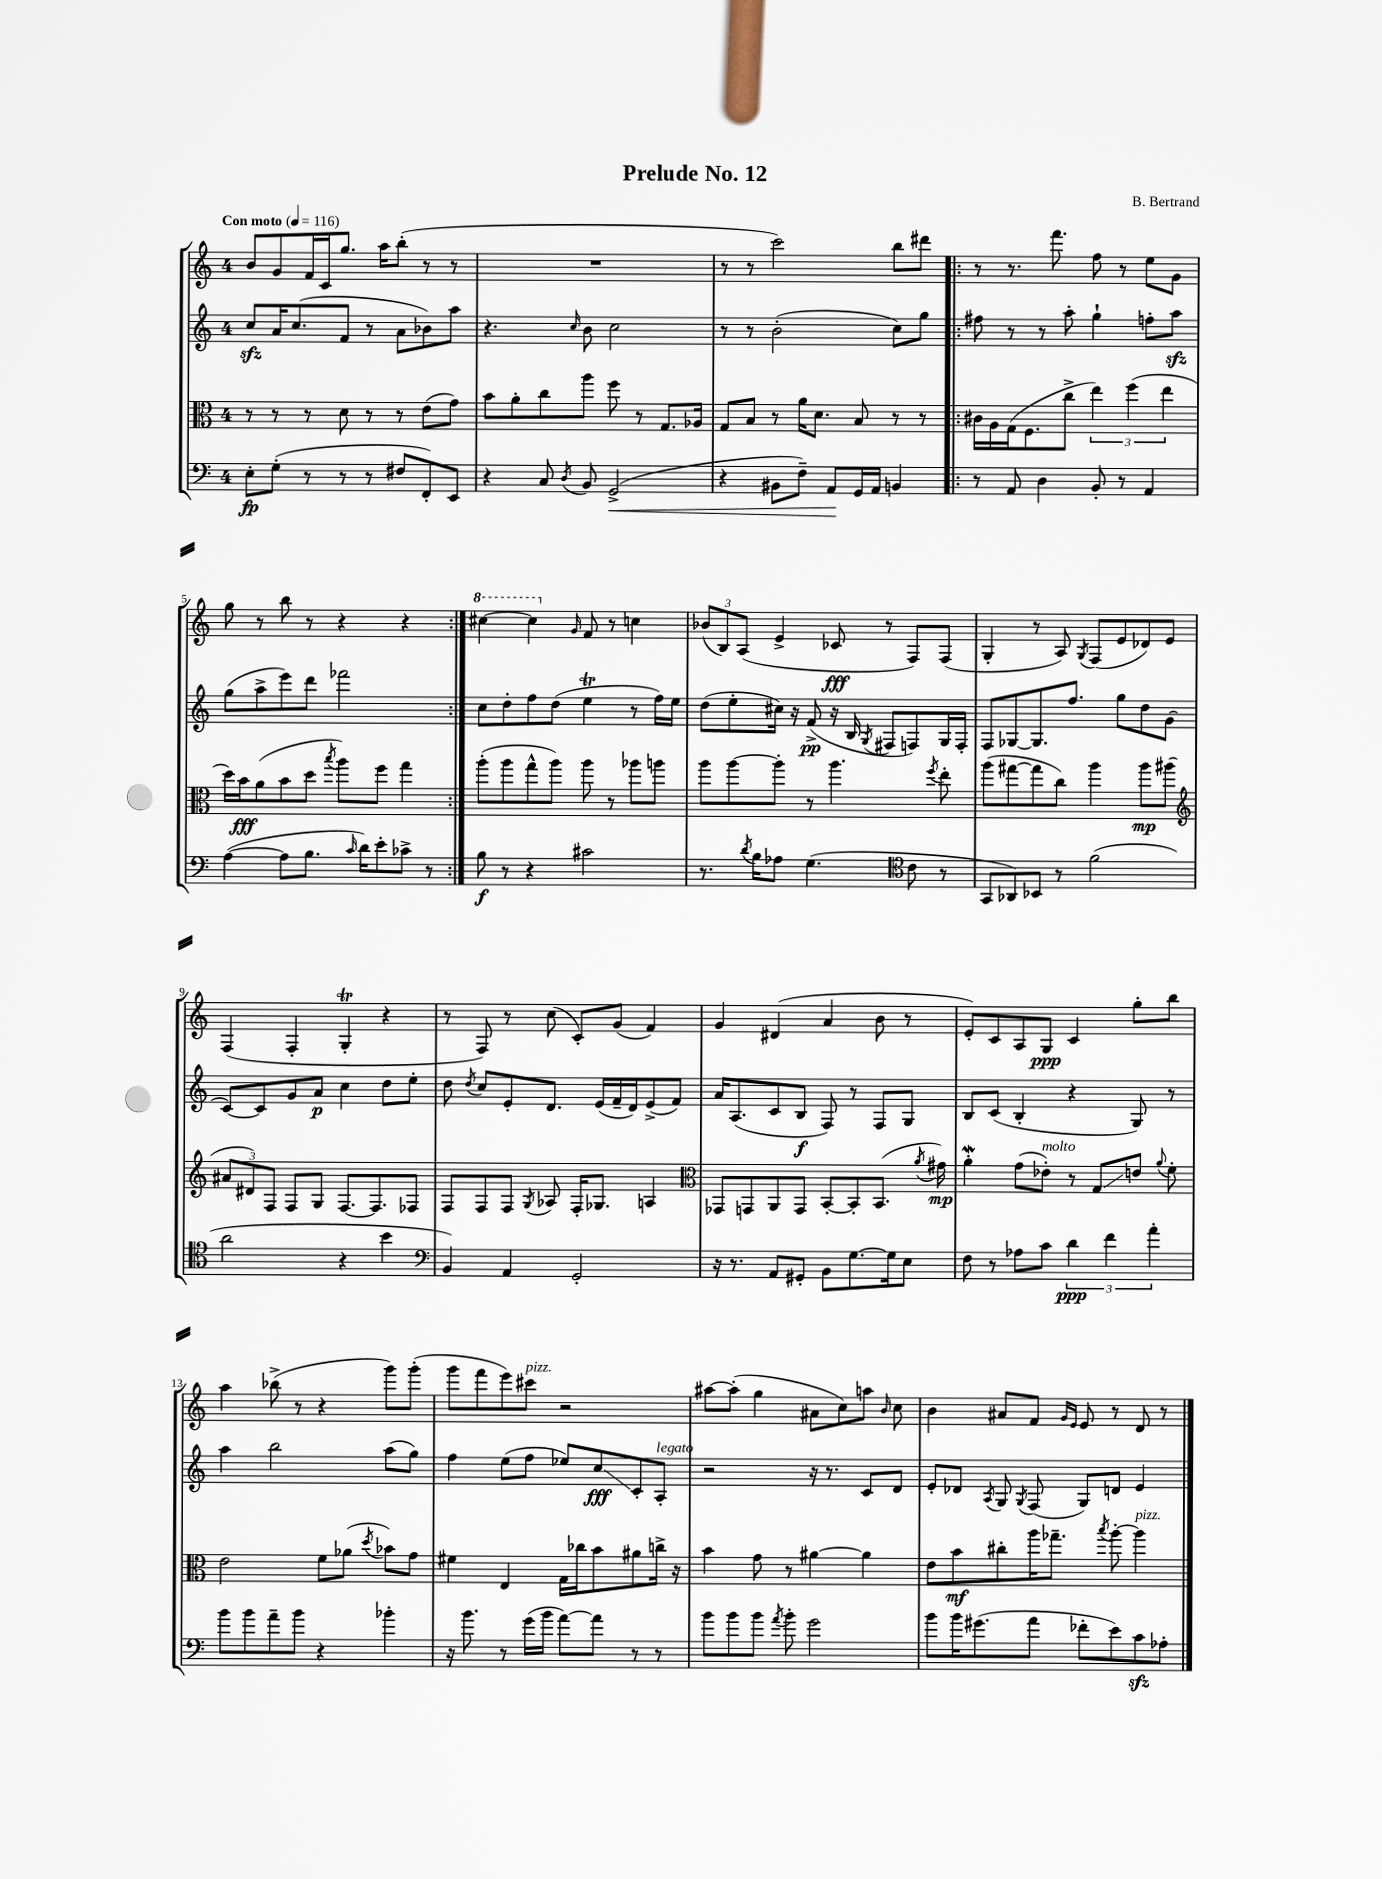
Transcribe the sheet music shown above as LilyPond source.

\header { title = "Prelude No. 12" composer = "B. Bertrand" }
<<
\new StaffGroup <<
\new Staff = "s0" {
    \clef treble \key c \major \once \override Staff.TimeSignature.style = #'single-digit \time 4/4 \tempo "Con moto" 4 = 116
    \autoBeamOff b'8[ g'8 f'16 c'16 g''8.] a''16[ b''8]-.( r8 r8 |
    R1 |
    r8 r8 c'''2) b''8[ dis'''8] |
    \repeat volta 2 { r8 r8. f'''8. f''8 r8 e''8[ g'8] |
    g''8 r8 b''8 r8 r4 r4 | }
    \ottava #1 cis'''4~ cis'''4 \ottava #0 \grace { g'16 } f'8 r8 c''!4 |
    \tuplet 3/2 { bes'8[( b8) a8]( } e'4-> ces'8\fff r8 f8[) f8]( |
    g4-. r8 a8) \acciaccatura { g8 } f8[( e'8 des'8) e'8] |
    f4( f4-. g4-.\trill r4 |
    r8 f8) r8 c''8( c'8[-.) g'8]( f'4) |
    g'4 dis'4( a'4 b'8 r8 |
    e'8[-.) c'8 a8 g8]\ppp c'4 g''8[-. b''8] |
    a''4 bes''8->( r8 r4 g'''8[) g'''8]-.( |
    g'''8[ f'''8 e'''8) cis'''8]^\markup { \italic "pizz." } r2 |
    ais''8[~ ais''8]-.( g''4 ais'8[ c''8) a''8] \grace { b'16 } c''8 |
    b'4 ais'8[ f'8] \grace { g'16[ e'16] } e'8 r8 d'8 r8 \bar "|." |
}
\new Staff = "s1" {
    \clef treble \key c \major \once \override Staff.TimeSignature.style = #'single-digit \time 4/4
    \autoBeamOff c''8[\sfz a'16 c''8.( f'8] r8 a'8[ bes'8) a''8] |
    r4. \grace { c''16 } b'8 c''2 |
    r8 r8 b'2-.( c''8[) g''8] |
    \repeat volta 2 { fis''8 r8 r8 a''8-. g''4-! f''8[-. a''8]\sfz |
    g''8[( a''8-> e'''8) d'''8] fes'''2 | }
    c''8[ d''8-. f''8 d''8]( e''4\trill r8 f''16[) e''16] |
    d''8[( e''8-. cis''16]) r16 f'8->\pp( r16 b16 \acciaccatura { g8 } fis8[ f8) g16 f16]-. |
    f8[ ges8~ ges8. f''8.] g''8[ d''8 g'8]( |
    c'8[~) c'8 g'8 a'8]\p c''4 d''8[ e''8]-. |
    d''8 \acciaccatura { d''8 } c''8[ e'8-. d'8.] e'16[( f'16-- d'16) e'8->( f'8]) |
    a'16[ a8.( c'8 b8]\f f8) r8 f8[ g8] |
    b8[ c'8]( b4-. r4 g8) r8 |
    a''4 b''2 a''8[( g''8]) |
    f''4 e''8[( f''8] ees''8[) c''8\glissando\fff c'8-. a8]-.^\markup { \italic "legato" } |
    r2 r16 r8. c'8[ d'8] |
    e'8[-. des'8] \acciaccatura { a8 } g8 \acciaccatura { g8 } f8( g8[) d'8] e'4 \bar "|." |
}
\new Staff = "s2" {
    \clef alto \key c \major \once \override Staff.TimeSignature.style = #'single-digit \time 4/4
    \autoBeamOff r8 r8 r8 d'8 r8 r8 e'8[( g'8]) |
    b'8[ a'8-. c''8 a''8] f''8 r8 g8.[ aes16] |
    g8[ b8] r8 a'16[ d'8.] b8 r8 r8 |
    \repeat volta 2 { cis'16[ a16 g16( f8. c''8]-> \tuplet 3/2 { e''4) f''4( e''4 } |
    d''16[) b'16\fff a'8( b'8 d''8] \acciaccatura { b''8 } a''8[) f''8] g''4 | }
    a''8[-.( a''8 g''8-^ a''8]) a''8 r8 aes''8[ a''8] |
    a''8[ a''8~ a''8]-. r8 a''4. \acciaccatura { f''8 } e''8-. |
    a''8[( gis''8~ gis''8 c''8]) a''4 a''8[\mp ais''8]( |
    \clef treble \tuplet 3/2 { ais'8[ dis'8) f8] } f8[ g8] f8.[~ f8. fes8] |
    f8[ f8 f8] \acciaccatura { g8 } aes8 f16[-. ges8.] a4 |
    \clef alto ges,8[ g,8 a,8 g,8] b,8[~-. b,8-. b,8.]( \acciaccatura { a'8 } gis'16\mp) |
    a'4-.\mordent g'8[( ees'8]-.^\markup { \italic "molto" }) r8 g8[\glissando e'8] \appoggiatura { a'8 } f'8-. |
    e'2 f'8[ aes'8]( \acciaccatura { d''8 } bes'8[) g'8] |
    fis'4 e4 g16[ ces''16 b'8 ais'8 c''16]-> r16 |
    b'4 g'8 r8 ais'4~ ais'4 |
    e'8[ b'8\mf cis''8-. a''16 ges''8.]-- \acciaccatura { b''8 } a''8~-. a''4^\markup { \italic "pizz." } \bar "|." |
}
\new Staff = "s3" {
    \clef bass \key c \major \once \override Staff.TimeSignature.style = #'single-digit \time 4/4
    \autoBeamOff e8[-.\fp g8]-.( r8 r8 r8 fis8[ f,8-.) e,8] |
    r4 c8 \acciaccatura { d8 } b,8 g,2->\<( |
    r4 bis,8[ f8]--) a,8[\! g,16 a,16] b,4 |
    \repeat volta 2 { r8 a,8 d4 b,8-. r8 a,4 |
    a4~( a8[ b8.] \grace { c'16 } d'16[) e'8-. ces'8]-> r8 | }
    b8\f r8 r4 cis'2 |
    r8. \acciaccatura { d'8 } b16[ aes8] g4.( \clef tenor c'8 r8 |
    g,8[ aes,8) bes,8] r8 f'2( |
    a'2 r4 b'4 |
    \clef bass b,4) a,4 g,2-. |
    r16 r8. a,8[ gis,8]-. b,8[ g8.~ g16 e8] |
    f8 r8 aes8[ c'8] \tuplet 3/2 { d'4\ppp f'4 a'4-. } |
    b'8[ b'8 a'8-- b'8] r4 bes'4-. |
    r16 b'8. r8 g'16[( b'16] a'8[~) a'8] r8 r8 |
    b'8[ b'8 b'8] \acciaccatura { a'8 } b'8-. g'2 |
    b'8[ b'16 gis'8.( a'8] fes'8[-. e'8) c'8\sfz aes8]-. \bar "|." |
}
>>
>>
